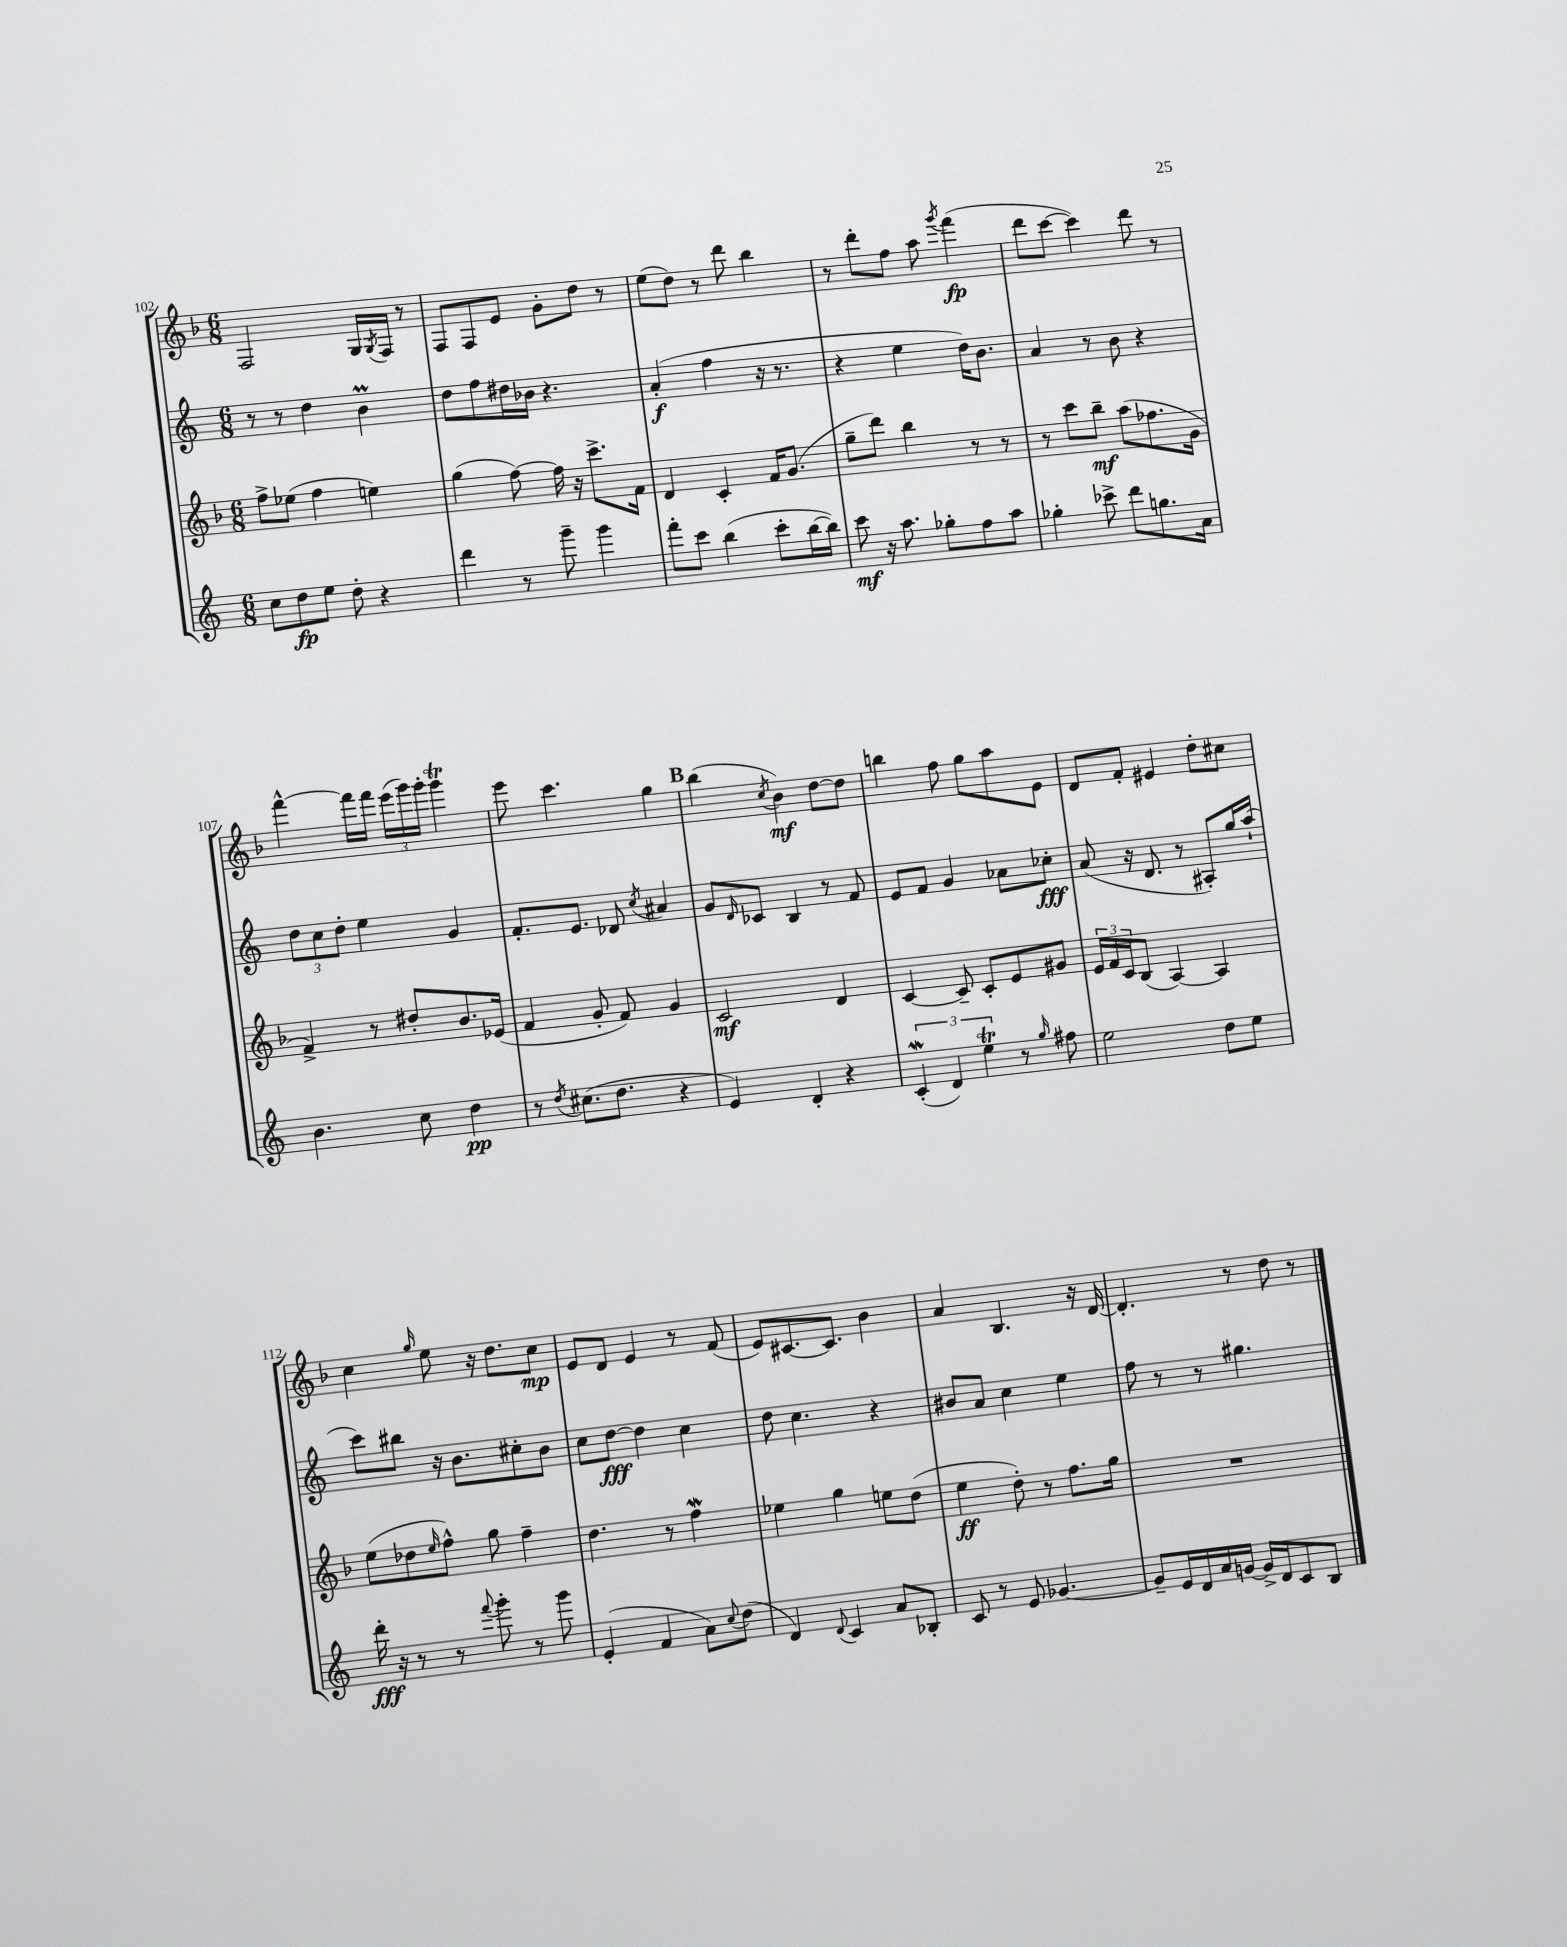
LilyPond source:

<<
\new StaffGroup <<
\new Staff = "s0" {
    \clef treble \key f \major \numericTimeSignature \time 6/8
    f2 g16 \acciaccatura { g8 } f16 r8 |
    f8 f8 e'8 g'8-. d''8 r8 |
    e''8( d''8) r8 d'''8 bes''4 |
    r8 d'''8-. f''8 a''8 \acciaccatura { g'''8 } f'''4\fp( |
    d'''8 c'''8~ c'''4) d'''8 r8 |
    f'''4~-^ f'''16 f'''16 \tuplet 3/2 { e'''16( g'''16) g'''16-. } g'''4\trill |
    e'''8 c'''4. g''4 |
    \mark \markup { \bold "B" } bes''4( \acciaccatura { c''8 } bes'4\mf) d''8~ d''8 |
    b''4 f''8 g''8 a''8 e'8 |
    d'8 f'8-. eis'4 d''8-. cis''8 |
    c''4 \grace { g''16 } e''8 r16 d''8. c''8\mp |
    e'8 d'8 e'4 r8 f'8( |
    e'8) cis'8.~ cis'8. bes'4 |
    a'4 bes4. r16 d'16~ |
    d'4.-. r8 d''8 r8 \bar "|." |
}
\new Staff = "s1" {
    \clef treble \key c \major \numericTimeSignature \time 6/8
    r8 r8 d''4 b'4\prall |
    d''8 f''8 dis''16 bes'16 r4. |
    a'4-.\f( f''4 r16 r8. |
    r4 e''4 d''16) b'8. |
    a'4 r8 b'8 r4 |
    \tuplet 3/2 { d''8 c''8 d''8-. } e''4 g'4 |
    f'8.-. e'8. des'8 \acciaccatura { c''8 } ais'4 |
    \mark \markup { \bold "B" } g'8 \grace { d'16 } ces'8 b4 r8 f'8 |
    e'8 f'8 g'4 aes'8 ces''8-.\fff |
    a'8( r16 d'8. r8 ais8-.) g''16 a''16-!( |
    c'''8) bis''8 r16 b'8. cis''8-. b'8 |
    c''8 d''8~\fff d''4 c''4 |
    d''8 c''4. r4 |
    bis'8 a'8 c''4 e''4 |
    f''8 r8 r8 gis''4. \bar "|." |
}
\new Staff = "s2" {
    \clef treble \key f \major \numericTimeSignature \time 6/8
    f''8-> ees''8( f''4 e''4) |
    g''4( f''8~) f''16 r16 c'''8.-> f'16 |
    d'4 c'4-. f'16 g'8.( |
    g''8-- d'''8) bes''4 r8 r8 |
    r8 c'''8 bes''8--\mf a''8( fes''8. g'16 |
    f'4->) r8 dis''8-. bes'8. ees'16( |
    f'4 g'8-. f'8) g'4 |
    \mark \markup { \bold "B" } c'2\mf d'4 |
    c'4~ c'8-- c'8-. e'8 gis'8 |
    \tuplet 3/2 { e'16 f'16 c'16 } bes8( a4~) a4 |
    e''8( des''8 \grace { e''16 } f''8-^) g''8 f''4-- |
    d''4. r8 f''4\mordent |
    ees''4 g''4 e''8 d''8( |
    e''4\ff d''8-.) r8 f''8. g''16 |
    R2. \bar "|." |
}
\new Staff = "s3" {
    \clef treble \key c \major \numericTimeSignature \time 6/8
    c''8 d''8\fp e''8 d''8-. r4 |
    d'''4 r8 g'''8-- g'''4 |
    f'''8-. c'''8 b''4( c'''8-. b''16~ b''16) |
    c'''8\mf r16 a''8. ges''8-. f''8 a''8 |
    ges''4-. ces'''8-> d'''8 g''8. a'16 |
    b'4. c''8 d''4\pp |
    r8 \acciaccatura { d''8 } cis''8.( d''8. r4 |
    \mark \markup { \bold "B" } e'4) d'4-. r4 |
    \tuplet 3/2 { c'4-.\mordent( d'4) e''4\trill } r8 \grace { g''16 } fis''8 |
    e''2 d''8 e''8 |
    d'''16-.\fff r16 r8 r8 \appoggiatura { f'''8 } g'''8-. r8 g'''8 |
    e'4-.( f'4 a'8) \appoggiatura { c''8 } d''8( |
    d'4) \appoggiatura { d'8 } c'4 a'8 bes8-. |
    c'8 r8 e'8 ges'4.~ |
    ges'8-- e'16 d'16 a'16 g'16~ g'16-> d'16 c'8 b8 \bar "|." |
}
>>
>>
\layout { \context { \Score currentBarNumber = #102 } }
